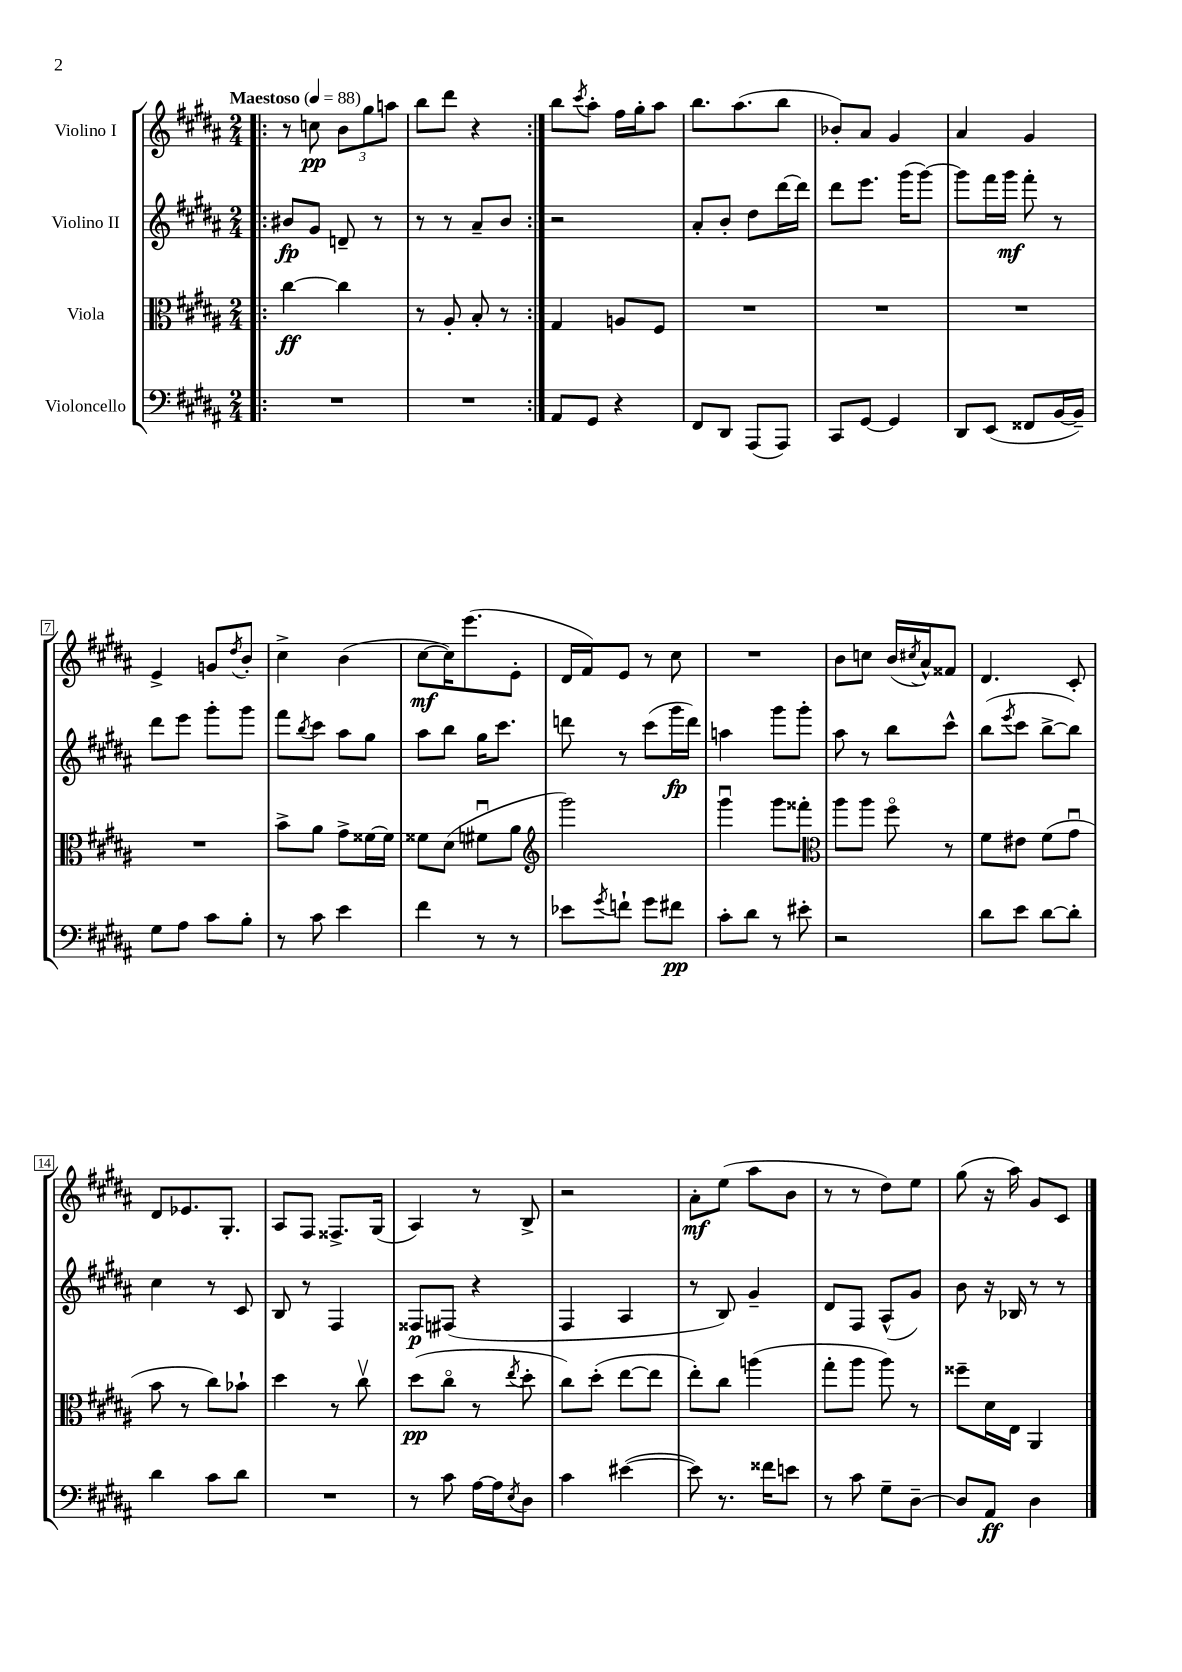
<<
\new StaffGroup <<
\new Staff = "s0" \with { instrumentName = "Violino I" } {
    \clef treble \key b \major \numericTimeSignature \time 2/4 \tempo "Maestoso" 4 = 88
    \repeat volta 2 { \bar ".|:" r8 c''8\pp \tuplet 3/2 { b'8 gis''8 a''8 } |
    b''8 dis'''8 r4 | }
    b''8 \acciaccatura { cis'''8 } ais''8-. fis''16 gis''16-. ais''8 |
    b''8. ais''8.( b''8 |
    bes'8-.) ais'8 gis'4 |
    ais'4 gis'4 |
    e'4-> g'8 \acciaccatura { dis''8 } b'8-. |
    cis''4-> b'4( |
    cis''8~\mf cis''16) e'''8.( e'8-. |
    dis'16 fis'16) e'8 r8 cis''8 |
    R2 |
    b'8 c''8 b'16( \acciaccatura { cis''8 } ais'16-^) fisis'8 |
    dis'4. cis'8-. |
    dis'8 ees'8. gis8.-. |
    ais8 fis8 fisis8.-> gis16( |
    ais4) r8 b8-> |
    r2 |
    ais'8-.\mf e''8( ais''8 b'8 |
    r8 r8 dis''8) e''8 |
    gis''8( r16 ais''16) gis'8 cis'8 \bar "|." |
}
\new Staff = "s1" \with { instrumentName = "Violino II" } {
    \clef treble \key b \major \numericTimeSignature \time 2/4
    \repeat volta 2 { \bar ".|:" bis'8\fp gis'8 d'8-- r8 |
    r8 r8 ais'8-- b'8 | }
    r2 |
    ais'8-. b'8-. dis''8 dis'''16~ dis'''16 |
    dis'''8 e'''8. gis'''16( gis'''8~) |
    gis'''8 fis'''16 gis'''16\mf fis'''8-. r8 |
    dis'''8 e'''8 gis'''8-. gis'''8 |
    fis'''8 \acciaccatura { b''8 } cis'''8 ais''8 gis''8 |
    ais''8 b''8 gis''16 cis'''8. |
    d'''8 r8 cis'''8( gis'''16\fp d'''16) |
    a''4 gis'''8 gis'''8-. |
    ais''8 r8 b''8 cis'''8-^ |
    b''8( \acciaccatura { e'''8 } cis'''8 b''8~-> b''8) |
    cis''4 r8 cis'8 |
    b8 r8 fis4 |
    fisis8\p fis8( r4 |
    fis4 ais4 |
    r8 b8) gis'4-- |
    dis'8 fis8 ais8-^( gis'8) |
    b'8 r16 bes16 r8 r8 \bar "|." |
}
\new Staff = "s2" \with { instrumentName = "Viola" } {
    \clef alto \key b \major \numericTimeSignature \time 2/4
    \repeat volta 2 { \bar ".|:" cis''4~\ff cis''4 |
    r8 ais8-. b8-. r8 | }
    gis4 a8 fis8 |
    R2 |
    R2 |
    R2 |
    R2 |
    b'8-> ais'8 gis'8-> fisis'16~ fisis'16 |
    fisis'8 dis'8( fis'8\downbow ais'8 |
    \clef treble gis'''2) |
    gis'''4\downbow gis'''8 fisis'''8-. |
    \clef alto ais''8 ais''8 fis''8\flageolet r8 |
    fis'8 eis'8 fis'8( gis'8\downbow |
    b'8 r8 cis''8) bes'8-! |
    dis''4 r8 cis''8\upbow |
    dis''8\pp( cis''8\flageolet r8 \acciaccatura { e''8 } dis''8-. |
    cis''8) dis''8-.( e''8~ e''8 |
    e''8-.) cis''8 a''4( |
    gis''8-. ais''8 ais''8) r8 |
    fisis''8-- dis'16 e16 ais,4 \bar "|." |
}
\new Staff = "s3" \with { instrumentName = "Violoncello" } {
    \clef bass \key b \major \numericTimeSignature \time 2/4
    \repeat volta 2 { \bar ".|:" R2 |
    R2 | }
    ais,8 gis,8 r4 |
    fis,8 dis,8 ais,,8( ais,,8) |
    cis,8 gis,8~ gis,4 |
    dis,8 e,8( fisis,8 b,16~ b,16--) |
    gis8 ais8 cis'8 b8-. |
    r8 cis'8 e'4 |
    fis'4 r8 r8 |
    ees'8 \acciaccatura { gis'8 } f'8-! gis'8 fis'8\pp |
    cis'8-. dis'8 r8 eis'8-. |
    r2 |
    dis'8 e'8 dis'8~ dis'8-. |
    dis'4 cis'8 dis'8 |
    R2 |
    r8 cis'8 ais16~ ais16 \acciaccatura { e8 } dis8 |
    cis'4 eis'4~( |
    eis'8) r8. fisis'16 e'8 |
    r8 cis'8 gis8-- dis8~-- |
    dis8 ais,8\ff dis4 \bar "|." |
}
>>
>>
\layout { \context { \Score \override BarNumber.stencil = #(make-stencil-boxer 0.1 0.3 ly:text-interface::print) } }
